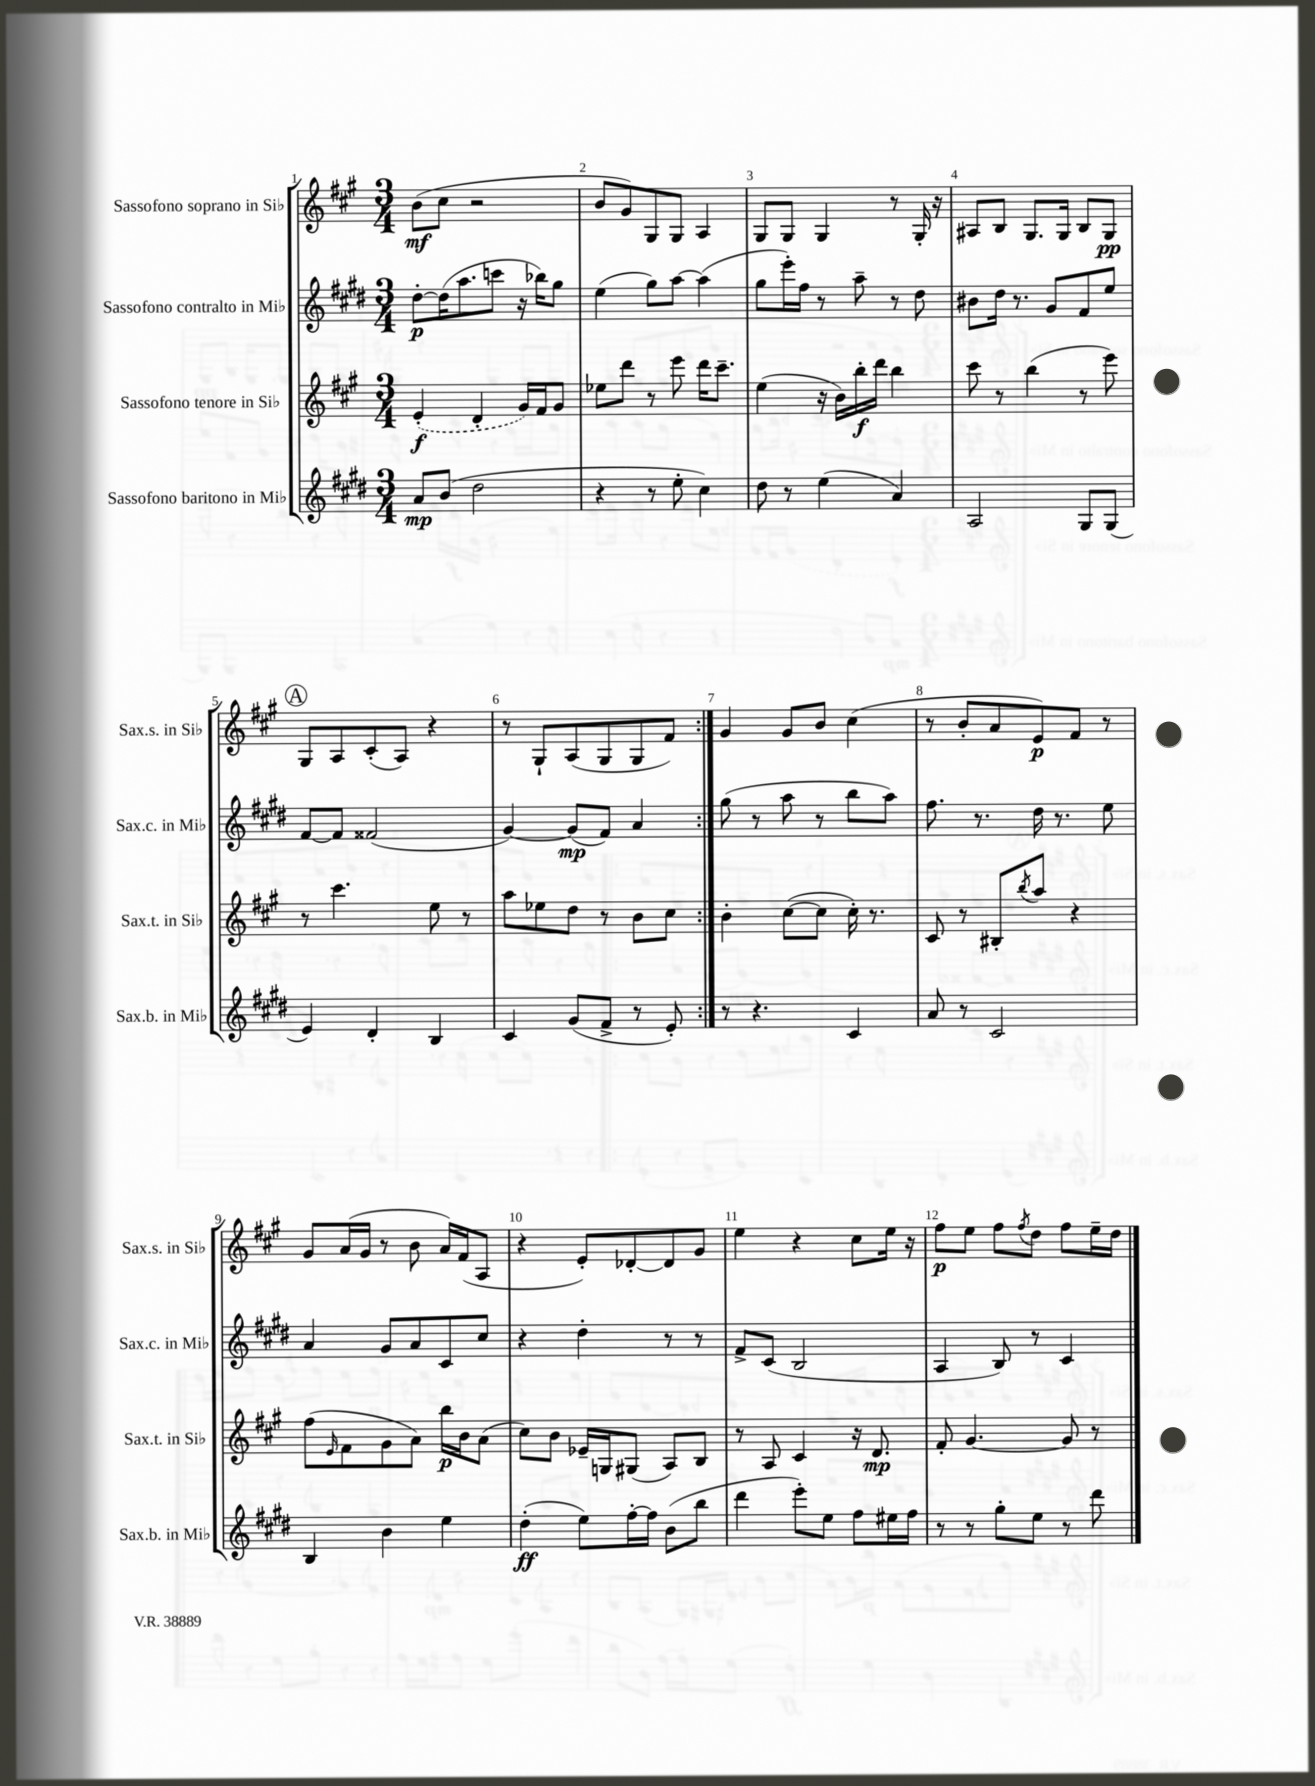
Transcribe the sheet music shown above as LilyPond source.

<<
\new StaffGroup <<
\new Staff = "s0" \with { instrumentName = "Sassofono soprano in Sib" shortInstrumentName = "Sax.s. in Sib" } {
    \clef treble \key a \major \numericTimeSignature \time 3/4
    \repeat volta 2 { b'8\mf( cis''8 r2 |
    b'8 gis'8) gis8 gis8 a4 |
    gis8 gis8 gis4 r8 gis16-. r16 |
    ais8 b8 gis8. gis16 b8 gis8\pp |
    \mark \markup { \circle "A" } gis8 a8 cis'8-.( a8) r4 |
    r8 gis8-! a8( gis8 gis8 fis'8) | }
    gis'4 gis'8 b'8 cis''4( |
    r8 b'8-. a'8 e'8\p) fis'8 r8 |
    gis'8 a'16( gis'16 r8 b'8 a'16) fis'16( a8 |
    r4 e'8-.) des'8~-. des'8 gis'8 |
    e''4 r4 cis''8 e''16 r16 |
    fis''8\p e''8 fis''8 \acciaccatura { fis''8 } d''8 fis''8 e''16-- d''16 \bar "|." |
}
\new Staff = "s1" \with { instrumentName = "Sassofono contralto in Mib" shortInstrumentName = "Sax.c. in Mib" } {
    \clef treble \key e \major \numericTimeSignature \time 3/4
    \repeat volta 2 { dis''8~-.\p dis''16( a''8. c'''8 r16 bes''16) gis''8 |
    e''4( gis''8) a''8~ a''4( |
    gis''8 e'''16-.) fis''16 r8 a''8-- r8 dis''8 |
    bis'8 dis''16 r8. gis'8 fis'8 e''8 |
    \mark \markup { \circle "A" } fis'8~ fis'8 fisis'2( |
    gis'4~) gis'8\mp( fis'8) a'4 | }
    gis''8( r8 a''8 r8 b''8 a''8) |
    fis''8. r8. dis''16 r8. e''8 |
    a'4 gis'8 a'8 cis'8 cis''8 |
    r4 dis''4-. r8 r8 |
    fis'8-> cis'8( b2 |
    a4 b8) r8 cis'4 \bar "|." |
}
\new Staff = "s2" \with { instrumentName = "Sassofono tenore in Sib" shortInstrumentName = "Sax.t. in Sib" } {
    \clef treble \key a \major \numericTimeSignature \time 3/4
    \repeat volta 2 { \once \slurDashed e'4-.\f( d'4-. gis'16) fis'16 gis'8 |
    ees''8 d'''8 r8 e'''8 d'''16 cis'''8.-- |
    e''4( r16 b'16) b''16-.\f d'''16 b''4 |
    cis'''8 r8 b''4( r8 e'''8) |
    \mark \markup { \circle "A" } r8 cis'''4. e''8 r8 |
    a''8 ees''8 d''8 r8 b'8 cis''8 | }
    b'4-. cis''8~( cis''8 cis''16-.) r8. |
    cis'8 r8 bis8-. \acciaccatura { b''8 } a''8 r4 |
    fis''8( \grace { e'16 } fis'8 gis'8 a'8) b''16\p b'16 a'8( |
    cis''8) b'8 ees'16-- g16 gis8( a8) b8 |
    r8 a8 cis'4 r16 d'8.\mp |
    fis'8-. gis'4.~ gis'8 r8 \bar "|." |
}
\new Staff = "s3" \with { instrumentName = "Sassofono baritono in Mib" shortInstrumentName = "Sax.b. in Mib" } {
    \clef treble \key e \major \numericTimeSignature \time 3/4
    \repeat volta 2 { a'8\mp b'8( dis''2 |
    r4 r8 e''8-. cis''4) |
    dis''8 r8 e''4( a'4) |
    a2 gis8 gis8( |
    \mark \markup { \circle "A" } e'4) dis'4-. b4 |
    cis'4 gis'8( fis'8-> r8 e'8-.) | }
    r8 r4. cis'4 |
    a'8 r8 cis'2 |
    b4 b'4 e''4 |
    dis''4-.\ff( e''8) fis''16~-. fis''16 b'8( b''8 |
    dis'''4 e'''8-.) e''8 fis''8 eis''16 fis''16 |
    r8 r8 gis''8-. e''8 r8 dis'''8 \bar "|." |
}
>>
>>
\layout { \context { \Score \override BarNumber.break-visibility = ##(#f #t #t) barNumberVisibility = #all-bar-numbers-visible } }
